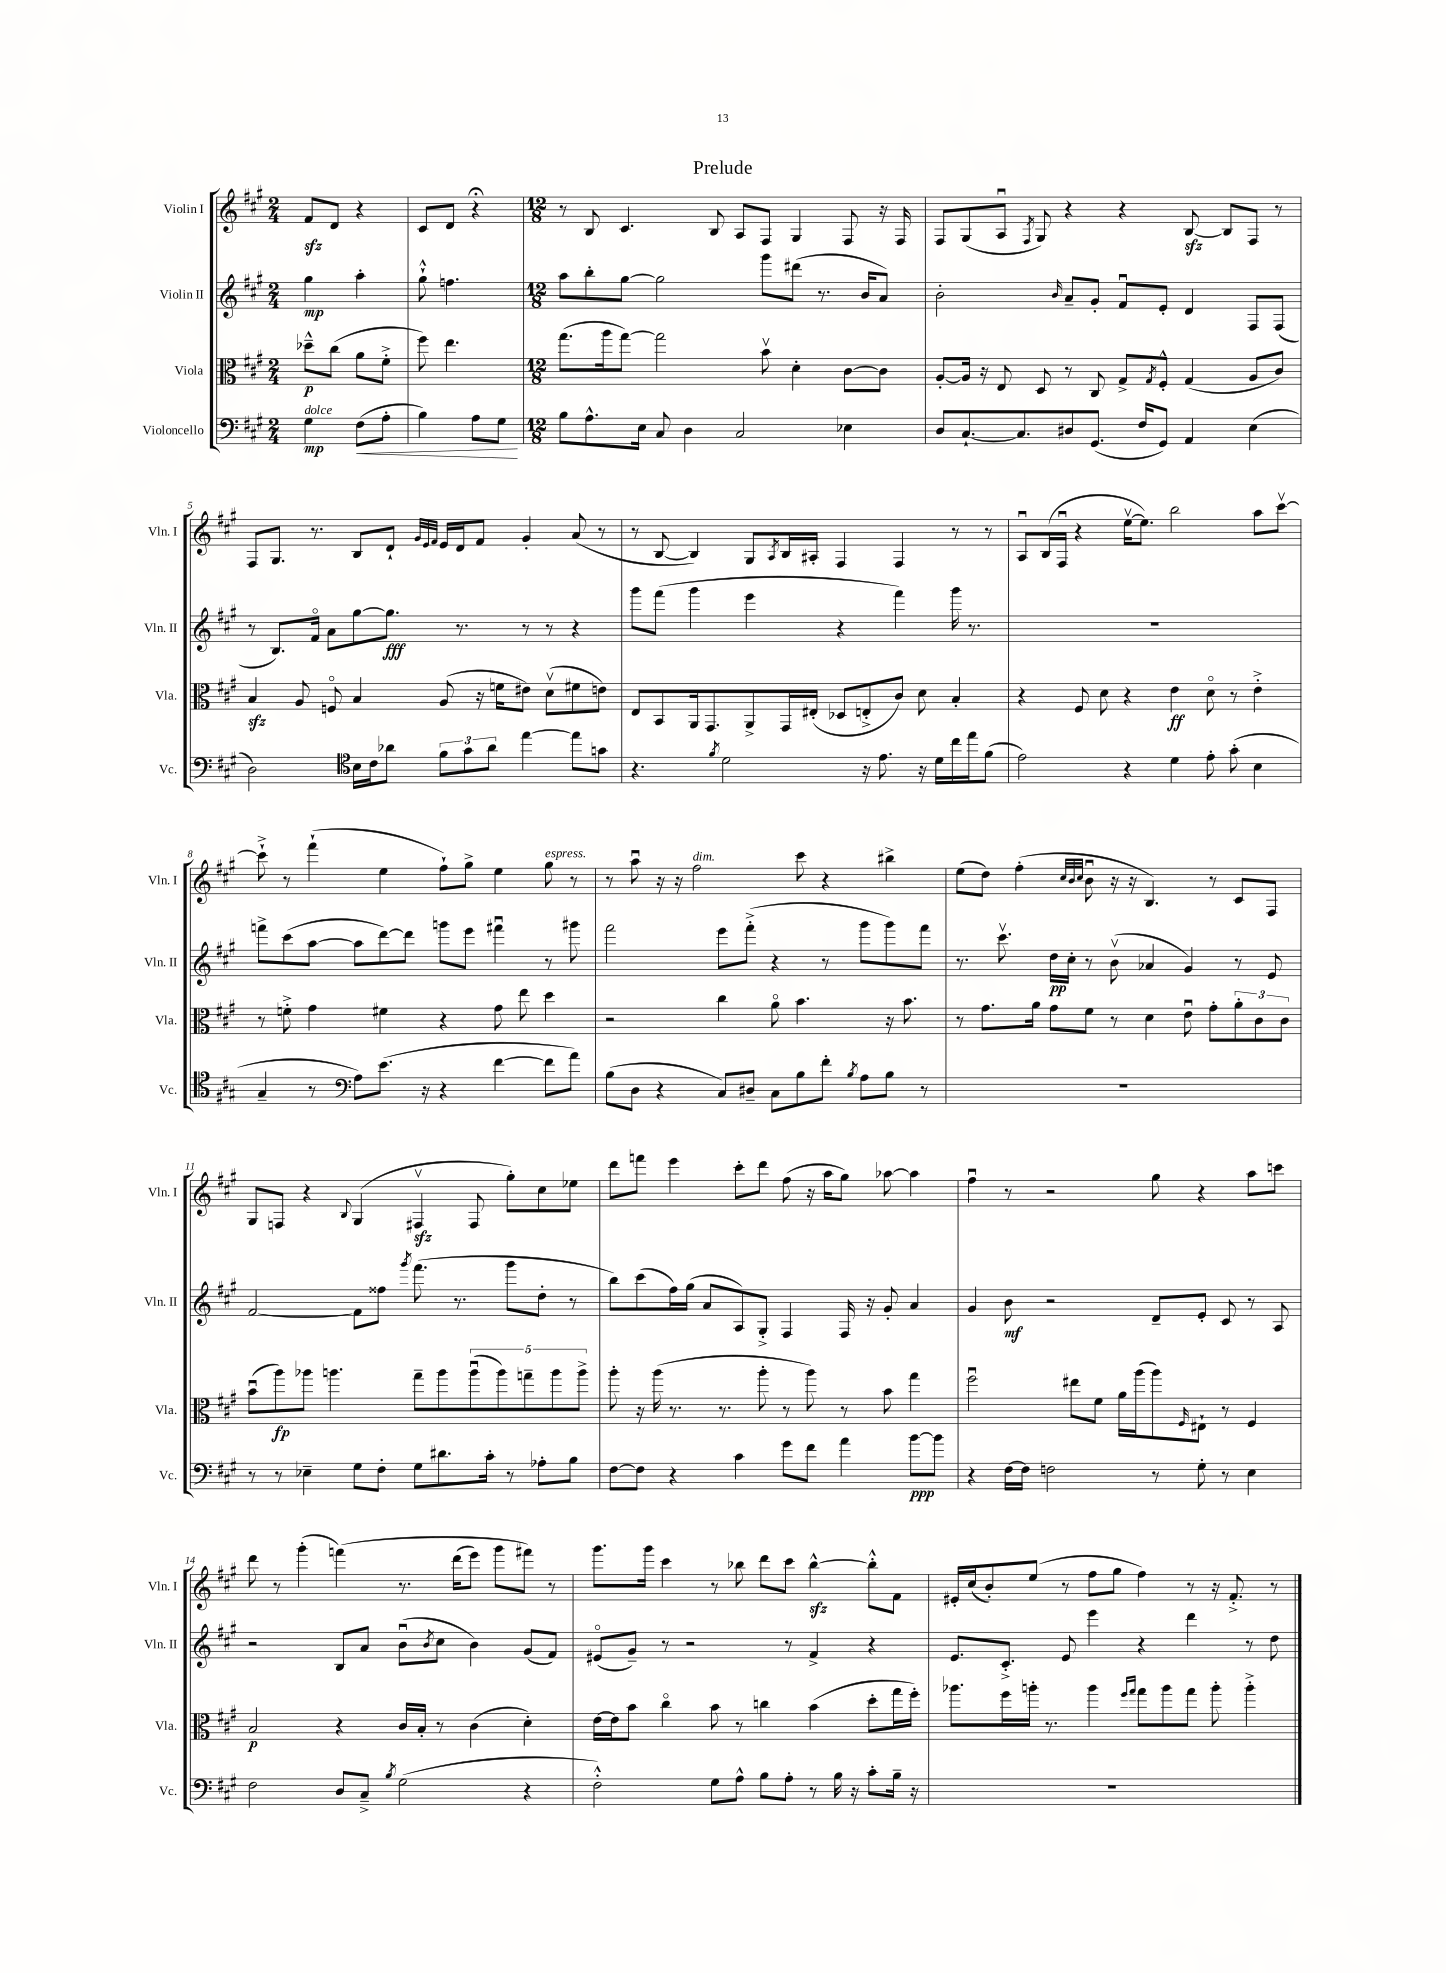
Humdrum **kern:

**kern	**kern	**kern	**kern
*staff4	*staff3	*staff2	*staff1
*clefF4	*clefC3	*clefG2	*clefG2
*k[f#c#g#]	*k[f#c#g#]	*k[f#c#g#]	*k[f#c#g#]
*M2/4	*M2/4	*M2/4	*M2/4
4G#	8dd-~^^	4gg#	8f#
.	(8cc#	.	8d
(8F#	8a	4aa'	4r
8A'	8f#'^	.	.
=	=	=	=
4B)	8ff#)	8gg#`^^	8c#
.	4.ee	4.ff	8d
8A	.	.	4r;
8G#	.	.	.
=	=	=	=
*M12/8	*M12/8	*M12/8	*M12/8
8B	(8.gg#	8aa	8r
8.A^^	.	8bb'	8B
.	16aa	.	.
.	[8gg#)	[8gg#	4.c#
16E	.	.	.
8C#	2gg#]	2gg#]	.
4D	.	.	.
.	.	.	8B
2C#	.	.	8A
.	8bv	8ggg#	8F#
.	4d'	(8ddd#	4G#
.	.	8.r	.
4E-	[8c#	.	8F#
.	.	16b	.
.	8c#]	8a)	16r
.	.	.	16F#
=	=	=	=
8D	[8A'	2b'	8F#
[8.C#`	16A]	.	(8G#
.	16r	.	.
.	8E	.	8Au
8.C#]	.	.	.
.	.	.	8qF#
.	8D	.	8G#)
.	.	16qqb	.
8D#	8r	8a~	4r
(8.GG#	8C#	8g#'	.
.	8G#^	8f#u	4r
16F#	.	.	.
.	8qG#	.	.
8GG#)	8F#'^^	8e'	.
4AA	(4G#	4d	[8B
.	.	.	8B]
(4E	8A	8F#	8F#
.	8c#)	(8F#	8r
=	=	=	=
2D)	4B	8r	8F#
.	.	8.B)	8.G#
.	8A	.	.
.	.	16f#o	8.r
.	8Fo	8a	.
*clefC4	*	*	*
16B	4B	[8gg#	8B
16c#	.	.	.
8a-	.	8.gg#]	8d`
.	.	.	32qqg#
.	.	.	32qqe
.	.	.	32qqf#
12f#	(8A	.	16e
.	.	8.r	16d
12g#	.	.	.
.	16r	.	8f#
12a-	.	.	.
.	16f	.	.
[4ee	8e#)	8r	4g#'
.	(8dv	8r	.
8ee]	8f#	4r	(8a
8g	8e)	.	8r
=	=	=	=
4.r	8E	8ggg#	8r
.	8BB	(8fff#	[8B
.	16AA	4ggg#	4B])
.	8.GG#	.	.
8qf#	.	.	.
2d	.	.	.
.	8AA^	4eee	8G#
.	.	.	8qA
.	16GG#	.	16B
.	(16E#'	.	16A#'
.	8D-	4r	4F#
16r	8E'^	.	.
8.e	.	.	.
.	8c#)	4fff#)	4F#
16r	8d	.	.
16d	.	.	.
16cc#	4B'	16ggg#	8r
16ee	.	8.r	.
(8f#	.	.	8r
=	=	=	=
2e)	4r	1.r	8Au
.	.	.	(16B
.	.	.	16F#u
.	8F#	.	4r
.	8d	.	.
4r	4r	.	[16eev
.	.	.	8.ee])
4d	4e	.	2bb
8e'	8do	.	.
(8g#'	8r	.	.
4B	4e'^	.	8aa
.	.	.	[8ccc#v
=	=	=	=
4G#~	8r	8fff^	8ccc#`^]
.	8f'^	(8ccc#	8r
8r	4g#	[8aa	(4fff#`
8A)	.	8aa]	.
(8.e	4f#	[8ddd)	4ee
.	.	8ddd]	.
16r	.	.	.
4r	4r	8ggg	8ff#`)
.	.	8eee	8gg#^
[4f#	8g#	4fff#u	4ee
.	8ee	.	.
8f#]	4dd	8r	8gg#
8a)	.	8ggg#	8r
=	=	=	=
*clefF4	*	*	*
(8B	2r	2fff#	8r
8D	.	.	8aau
4r	.	.	16r
.	.	.	16r
.	.	.	2ff#
8C#)	4cc#	8eee	.
8D#~	.	(8fff#'^	.
8C#	8ao	4r	.
8B	4.b	.	8ccc#
8f#'	.	8r	4r
8qB	.	.	.
8A	.	8ggg#	.
8B	16r	8ggg#)	4bb#^
.	8.b	.	.
8r	.	8fff#	.
=	=	=	=
1.r	8r	8.r	(8ee
.	8.g#	.	8dd)
.	.	8.ccc#v	.
.	.	.	(4ff#'
.	16a	.	.
.	8g#	16dd	.
.	.	16cc#'	.
.	.	.	32qqcc#
.	.	.	32qqb
.	.	.	32qqcc#
.	8f#	8r	8bu
.	8r	(8bv	16r
.	.	.	16r
.	4d	4a-	4.B)
.	8eu	4g#)	.
.	8g#'	.	8r
.	12a'	8r	8c#
.	12c#	.	.
.	.	8e	8F#
.	12c#	.	.
=	=	=	=
8r	(8bu	[2f#	8G#
8r	8aa)	.	8F
4E-~	8aa-	.	4r
.	4.aa	.	.
.	.	.	8qqB
8G#	.	8f#]	(4G#
8F#'	.	8ff##	.
.	.	8qggg#	.
8G#	8gg#~	(8.fff#	4F#v
8.d#	8aa	.	.
.	.	8.r	.
.	(10aau	.	8F#
16c#'	.	.	.
.	10aa)	.	.
8r	.	8ggg#	8gg#')
.	10gg~	.	.
8A-'	.	8dd'	8cc#
.	10aa	.	.
8B	.	8r	8ee-
.	10aa^	.	.
=	=	=	=
[8F#	8aa'	8bb)	8ddd
8F#]	16r	(8ccc#	8fff
.	(16aa	.	.
4r	8.r	16ff#)	4eee
.	.	(16gg#	.
.	.	8a	.
.	8.r	.	.
4c#	.	8A)	8ccc#'
.	8aa'	8G#'^	8ddd
8g#	8r	4F#	(8ff#
8f#	8aa)	.	16r
.	.	.	16aa
4a	8r	16F#	8gg#)
.	.	16r	.
.	8b	8g#'	[8aa-
[8b	4gg#	4a	4aa-]
8b]	.	.	.
=	=	=	=
4r	2ff#u	4g#	4ff#u
[16F#	.	8b	8r
16F#]	.	.	.
2F	.	2r	2r
.	8ee#	.	.
.	8f#	.	.
.	16a	.	.
.	(16aa	.	.
8r	8aa)	8d~	8gg#
.	16qqF#	.	.
8G#'	8E#`	8e'	4r
8r	8r	8c#	.
4E	4F#	8r	8aa
.	.	8A	8ccc
=	=	=	=
2F#	2B	2r	8ddd
.	.	.	8r
.	.	.	(4ggg#'
8D	4r	8B	&(4fff)
8C#~^	.	8a	.
8qB	.	.	.
(2G#	16c#	(8bu	8.r
.	16B'	.	.
.	.	8qb	.
.	8r	8cc#	.
.	.	.	(16ddd
.	(4c#	4b)	8eee)
.	.	.	8ggg#
4r	4d')	(8g#	8fff#&)
.	.	8f#)	8r
=	=	=	=
2F#'^^)	[16e	(8e#o	8.ggg#
.	16e]	.	.
.	8b	8g#~)	.
.	.	.	16ggg#
.	4cc#o	8r	4ccc#
.	.	2r	.
8G#	8b	.	8r
8A^^	8r	.	8bb-
8B	4cc	.	8ddd
8A'	.	8r	8ccc#
8r	(4b	4f#^	[4bb-^^
16B	.	.	.
16r	.	.	.
8c#'	8dd'	4r	8bb-'^^]
16B~	16gg#	.	8f#
16r	16ff#')	.	.
=	=	=	=
1.r	8.aa-	8.e	16e#'
.	.	.	(16cc#
.	.	.	8b')
.	16ff#	8.c#'^	.
.	16aa'	.	(8ee
.	8.r	.	.
.	.	8e	8r
.	4aa	4eee	8ff#
.	.	.	8gg#
.	16qqff#	.	.
.	16qqgg#	.	.
.	8gg#	4r	4ff#)
.	8aa	.	.
.	8gg#	4ddd	8r
.	8aa'	.	16r
.	.	.	8.f#'^
.	4aa'^	8r	.
.	.	8dd	8r
==	==	==	==
*-	*-	*-	*-
